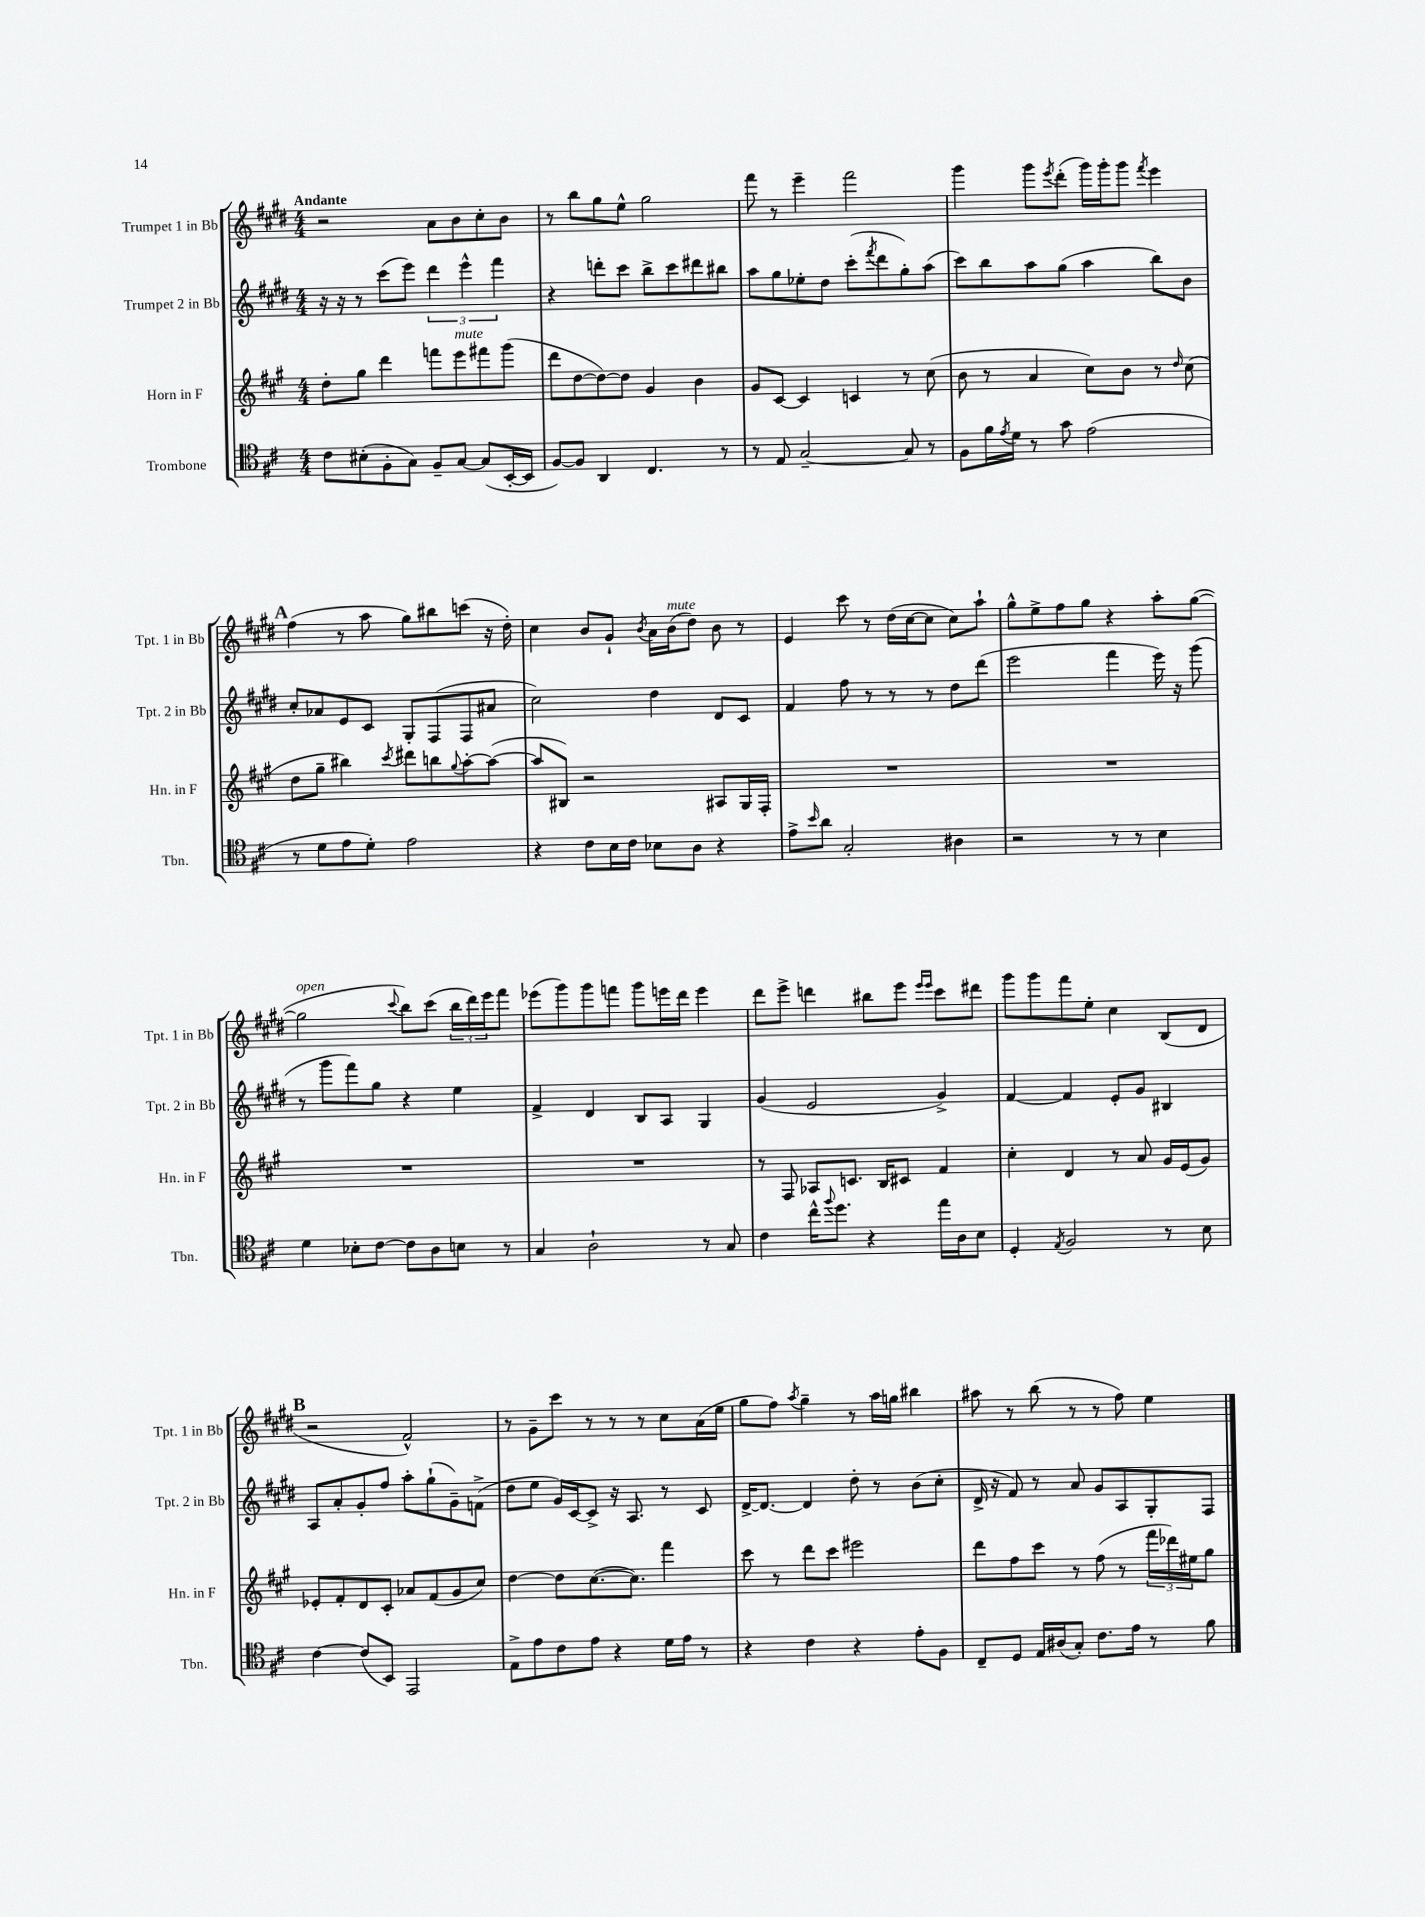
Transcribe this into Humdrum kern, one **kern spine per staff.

**kern	**kern	**kern	**kern
*staff4	*staff3	*staff2	*staff1
*clefC4	*clefG2	*clefG2	*clefG2
*k[f#c#]	*k[f#c#g#]	*k[f#c#g#d#]	*k[f#c#g#d#]
*M4/4	*M4/4	*M4/4	*M4/4
8c#	8dd'	16r	2r
.	.	16r	.
(8B#'	8gg#	8r	.
8F#'	4ddd	(8ccc#	.
8G)	.	8eee)	.
8F#~	8fff	6ddd#	8a
[8G	8eee	.	8b
.	.	6eee^^	.
(8G]	8fff#	.	8cc#'
.	.	6fff#	.
[16BB'	(8ggg#	.	8b
16BB]	.	.	.
=	=	=	=
[8F#)	8ddd	4r	8r
8F#]	[8dd	.	8bb
4AA	8dd_)	8ddd'	8gg#
.	8dd]	8ccc#	8ee^^
4.C#	4g#	8bb^	2gg#
.	.	8ccc#	.
.	4b	8ddd#	.
8r	.	8bb#	.
=	=	=	=
8r	8g#	8aa	8fff#
8E	[8c#	8gg#	8r
[2G~	4c#]	8ee-'	4eee~
.	.	8dd#	.
.	4c	(8ccc#'	2fff#
.	.	8qfff#	.
.	.	8ddd#	.
8G]	8r	8gg#')	.
8r	(8cc#	(8aa	.
=	=	=	=
8F#	8b	8ccc#)	4ggg#
16f#	8r	8bb	.
8qe	.	.	.
16d	.	.	.
8r	4a	8aa	8ggg#
.	.	.	8qeee
8g	.	(8gg#	(8ddd#'
(2e	8cc#)	4aa	16ggg#)
.	.	.	16ggg#'
.	8b	.	8ggg#
.	.	.	8qfff#
.	8r	8bb)	4eee
.	16qqdd	.	.
.	(8cc#	8b	.
=	=	=	=
8r	8dd	8cc#'	(4ff#
8d	8gg#~	8a-	.
8e	4bb#)	8e	8r
8d')	.	8c#	8aa
.	8qccc#	.	.
2e	8ddd#	8G#'	8gg#)
.	8bb	(8F#	8bb#
.	8qqgg#	.	.
.	[8aa'	8F#	(8ccc
.	(8aa_	8a#	16r
.	.	.	16dd#')
=	=	=	=
4r	8aa]	2cc#)	4cc#
.	8B#)	.	.
8c#	2r	.	8b
16B	.	.	8g#`
16c#	.	.	.
.	.	.	8qb
8B-	.	4dd#	16a
.	.	.	(16b
8A	.	.	8dd#)
4r	8A#	8d#	8b
.	16G#	8c#	8r
.	16F#'	.	.
=	=	=	=
8e^	1r	4f#	4e
16qqb	.	.	.
8a	.	.	.
2G'	.	8ff#	8ccc#
.	.	8r	8r
.	.	8r	(16dd#
.	.	.	[16cc#
.	.	8r	8cc#]
4A#	.	8dd#	8cc#)
.	.	(8ddd#	8aa`
=	=	=	=
2r	1r	2eee	8gg#^^
.	.	.	8ee^
.	.	.	8ff#
.	.	.	8gg#
8r	.	4fff#	4r
8r	.	.	.
4B	.	16eee)	8aa'
.	.	16r	.
.	.	(8ggg#	([8gg#
=	=	=	=
4d	1r	8r	2gg#]
.	.	8ggg#	.
8B-'	.	8fff#)	.
[8c#	.	8gg#	.
.	.	.	8qqccc#
8c#]	.	4r	8bb)
8A	.	.	(8ccc#
8B	.	4ee	24bb
.	.	.	24ddd#)
.	.	.	24eee
8r	.	.	8fff#
=	=	=	=
4G	1r	4f#^	(8eee-
.	.	.	8ggg#)
2A`	.	4d#	8ggg#
.	.	.	8fff
.	.	8B	8ggg#
.	.	8A	16eee
.	.	.	16ddd#
8r	.	4G#	4eee
8G	.	.	.
=	=	=	=
4c#	8r	(4g#	8ddd#
.	8F#	.	8eee^
16cc#^^	8A-	2e	4ddd
8qqff#	.	.	.
8.dd	.	.	.
.	8.c	.	.
4r	.	.	8bb#
.	16B	.	.
.	8c#	.	8eee
.	.	.	16qqeee
.	.	.	16qqeee
16ee	4f#	4g#^)	8ccc#
16A	.	.	.
8B	.	.	8ddd#
=	=	=	=
4D'	4cc#'	[4f#	8ggg#
.	.	.	8ggg#
8qE	.	.	.
2F#	4d	4f#]	8fff#
.	.	.	8ee'
.	8r	8e'	4cc#
.	8a	8g#	.
8r	16g#	4B#	(8B
.	(16e	.	.
8B	8g#)	.	8d#
=	=	=	=
[4c#	8e-'	8A	2r
.	8f#'	8a'	.
(8c#]	8d	8g#'	.
8BB)	8c#'	8ff#	.
2EE	8a-	8aa'	2f#^^)
.	(8f#	(8gg#`	.
.	8g#	8g#~)	.
.	8cc#)	(8f^	.
=	=	=	=
8E^	[4dd	8dd#	8r
8e	.	8ee	8g#~
8c#	8dd]	16g#)	8ccc#
.	.	[16c#	.
8e	([8.cc#	8c#^]	8r
4r	.	16r	8r
.	8.cc#])	8.A	.
.	.	.	8r
16d	4fff#	8r	8cc#
16e	.	.	.
8r	.	8c#	(16a
.	.	.	16ee
=	=	=	=
4r	8ccc#	[16d#^	8gg#
.	.	8.d#_	.
.	8r	.	8ff#)
.	.	.	8qaa
4c#	8ddd	4d#]	4gg#~
.	8ccc#	.	.
4r	2eee#	8dd#'	8r
.	.	8r	16aa
.	.	.	16gg
8e'	.	(8b	4bb#
8F#	.	8cc#'	.
=	=	=	=
8C#~	8ddd	16d#^	8aa#
.	.	16r	.
8D	8ff#	8f#)	8r
16E	8ccc#	8r	(8bb
(16A#	.	.	.
8G')	8r	8a	8r
8.c#	(8ff#	8g#	8r
.	8r	8A	8ff#)
16e	.	.	.
8r	24fff#	8G#'	4ee
.	24ddd-)	.	.
.	24ee#	.	.
8f#	8gg#	8F#	.
==	==	==	==
*-	*-	*-	*-
